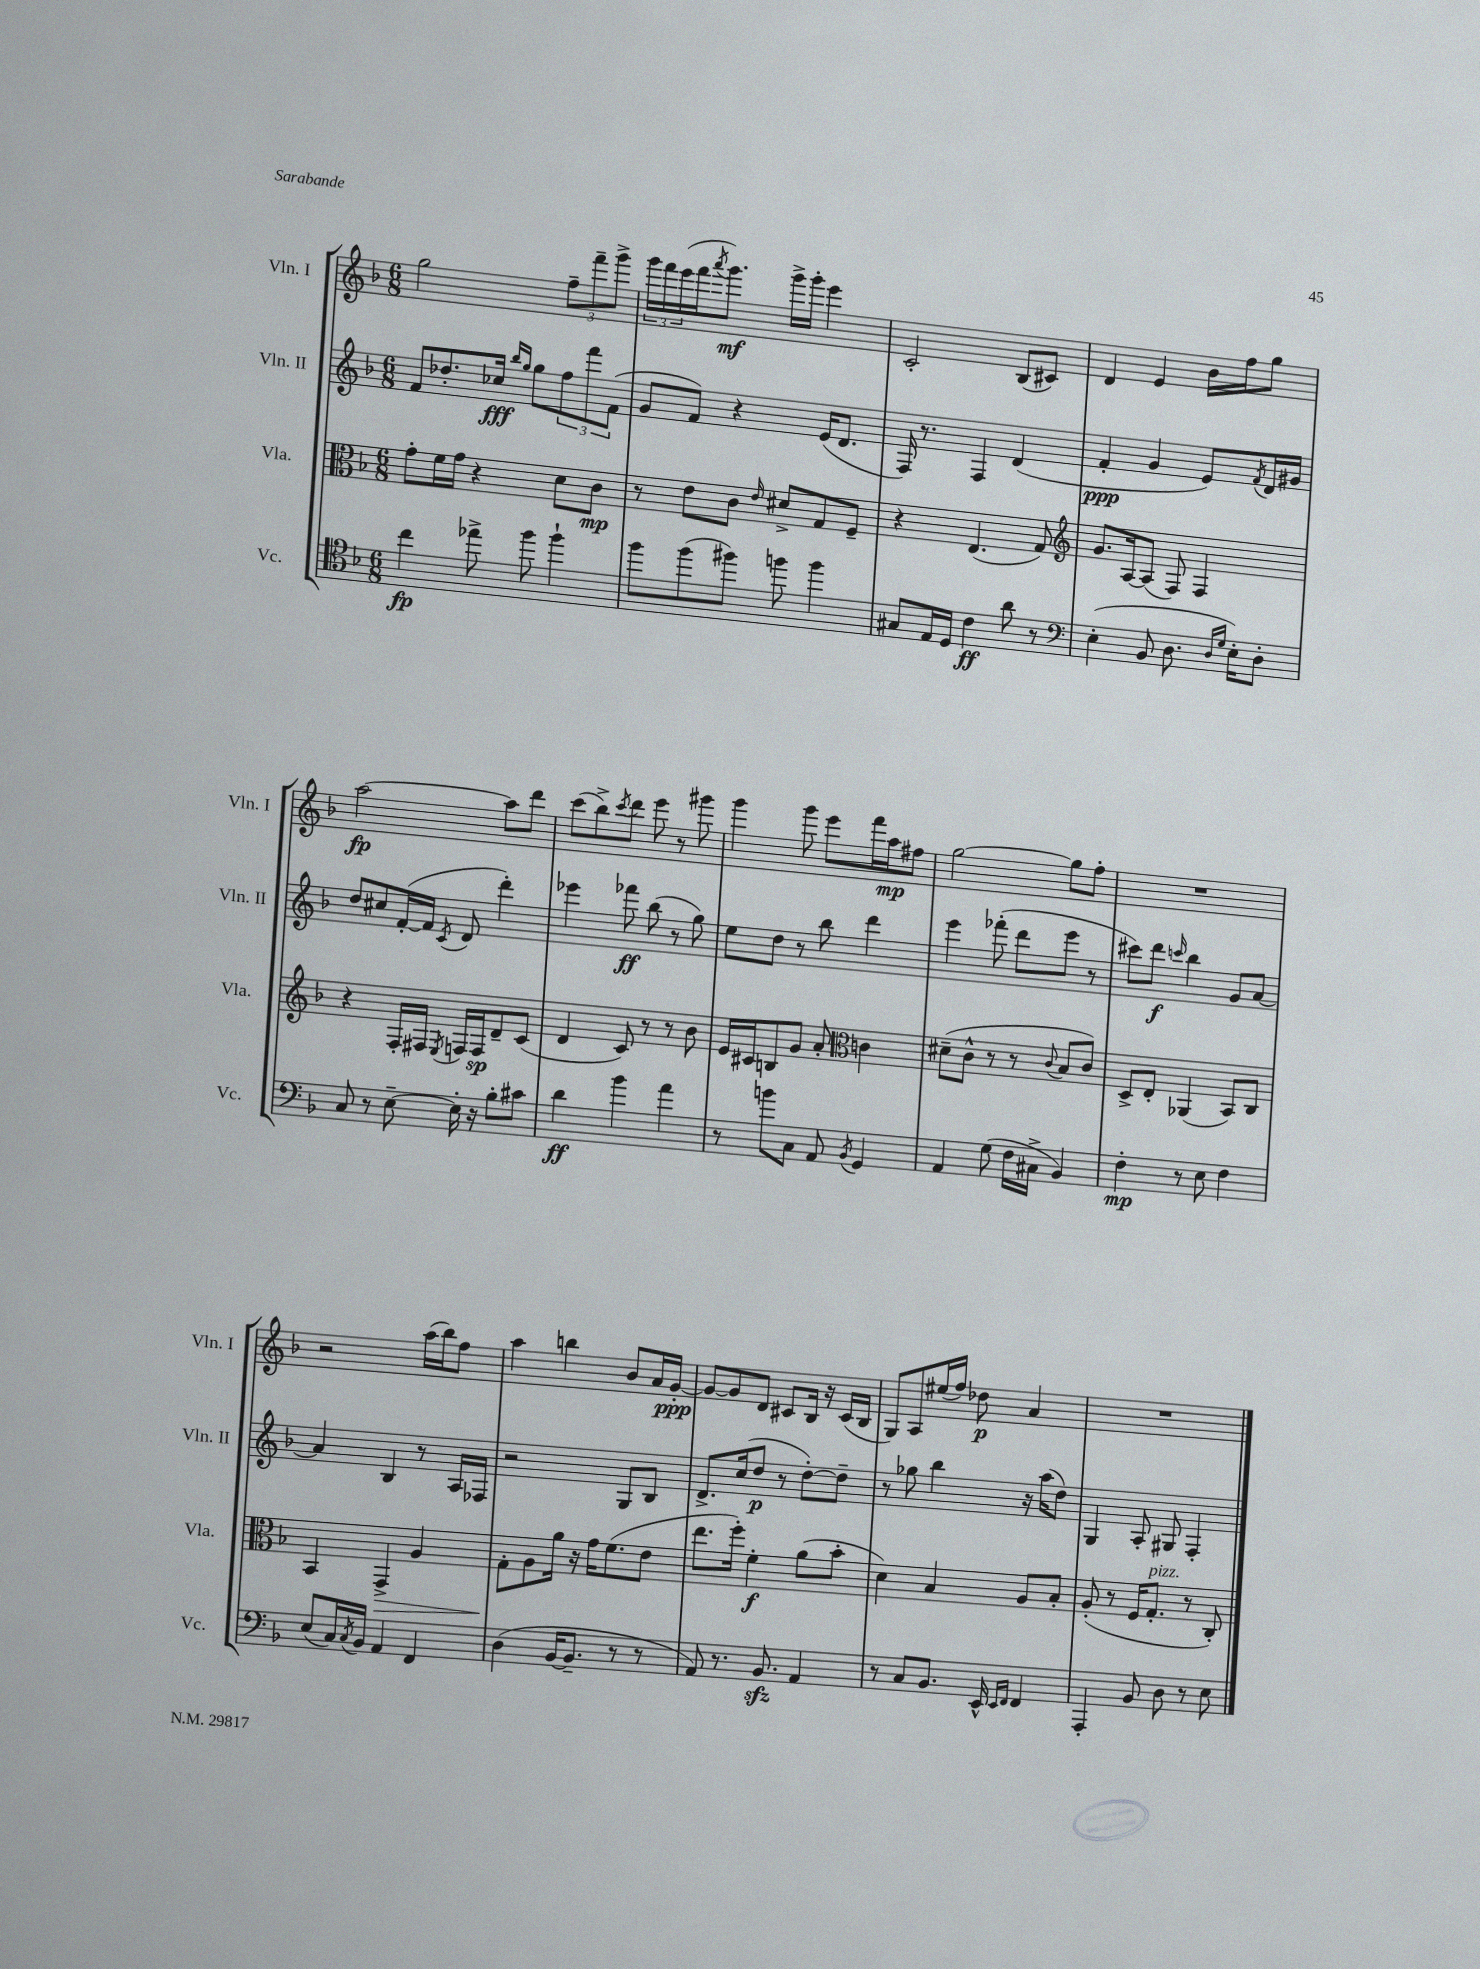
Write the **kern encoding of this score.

**kern	**kern	**kern	**kern
*staff4	*staff3	*staff2	*staff1
*clefC4	*clefC3	*clefG2	*clefG2
*k[b-]	*k[b-]	*k[b-]	*k[b-]
*M6/8	*M6/8	*M6/8	*M6/8
4cc	8g'	8f	2gg
.	16f	8.dd-'	.
.	16g	.	.
8ee-^	4r	.	.
.	.	16cc-	.
.	.	16qqbb-	.
.	.	16qqgg	.
8ff	.	8gg	.
4ff`	8d	12ff	12ff~
.	.	12fff	12fff~
.	8c	.	.
.	.	(12f	12ggg^
=	=	=	=
8ff	8r	8g	24ggg
.	.	.	24fff
.	.	.	(24eee
(8ff	8e	8f)	16fff
.	.	.	8qaaa
.	.	.	8.ggg)
8ff#)	8c	4r	.
.	16qqe	.	.
8ff	8d#^	.	16ggg^
.	.	.	16ggg'
4ff	8G	(16e	4eee
.	.	8.d	.
.	8F~	.	.
=	=	=	=
8G#	4r	16F)	2c'
.	.	8.r	.
16E	.	.	.
16D	.	.	.
4c	(4.E	4F	.
8a	.	(4d	(8B-
8r	8G)	.	8c#)
=	=	=	=
*clefF4	*clefG2	*	*
(4E'	8.g	4f'	4d
.	[16A	.	.
8BB-	(8A]	4g	4e
8.D	8F)	.	.
.	4F	8e)	16b-
16qqD	.	.	.
16qqG	.	.	.
16E')	.	.	16ff
.	.	8qf	.
8D'	.	16d	8gg
.	.	16g#	.
=	=	=	=
8C	4r	8dd	[2aa
8r	.	8cc#	.
[8E~	16F'	([16f'	.
.	16F#	16f]	.
.	8qE	8qc	.
16E']	16F	8d	.
16r	16F	.	.
8B-'	8d~	4ddd')	8aa]
8c#	(8c	.	8ddd
=	=	=	=
4d	4d	4eee-	(8ccc
.	.	.	8bb-^)
.	.	.	8qccc
4b-	8c)	8fff-	8ddd
.	8r	(8bb-	8eee
4a	8r	8r	8r
.	8b-	8gg)	8ggg#
=	=	=	=
8r	16e	8ee	4ggg
.	16c#	.	.
8b	8B	8dd	.
8C	8g	8r	8ggg
8AA	8a'	8bb-	8eee
*	*clefC3	*	*
8qBB-	.	.	.
4GG	4c	4ddd	16fff
.	.	.	16aa
.	.	.	8ff#
=	=	=	=
4AA	(8d#~	4eee	[2gg
.	8c^^	.	.
(8G	8r	(8fff-'	.
16F	8r	8ddd	.
16C#^	.	.	.
.	8qqc	.	.
4BB-)	8B-	8eee	8gg]
.	8c)	8r	8ff'
=	=	=	=
4F'	8D^	8ccc#)	2.r
.	8E'	8ddd	.
.	.	16qqccc	.
8r	(4AA-	4bb-	.
8E	.	.	.
4F	8BB-)	8g	.
.	8C	[8a	.
=	=	=	=
(8E	4BB-	4a]	2r
16C)	.	.	.
8qC	.	.	.
16BB-	.	.	.
4AA	4GG^	4B-	.
4FF	4A	8r	(16aa
.	.	.	16bb-)
.	.	16A	8ff
.	.	16F-	.
=	=	=	=
(4D	8G'	2r	4aa
.	8A	.	.
[16BB-	16a	.	4bb
8.BB-~]	16r	.	.
.	16g	.	.
.	(8.f	.	.
8r	.	8G	8b-
8r	8e	8B-	16a
.	.	.	[16g'
=	=	=	=
8AA)	8.ee	8.d^	8g_
8.r	.	.	8g]
.	16ff')	(16cc	.
.	4f'	8dd	8d
8.BB-	.	.	.
.	.	8r	8c#
4AA	(8a	[8dd')	16B-
.	.	.	16r
.	8b-'	8dd~]	(16c#
.	.	.	16B-
=	=	=	=
8r	4d)	8r	8G)
8C	.	8gg-	8A
8.BB-	4B-	4bb-	(16ee#
.	.	.	16ff)
.	.	.	8dd-
16EE^^	.	.	.
16qqEE	.	.	.
16qqFF	.	.	.
4FF	8A	16r	4a
.	.	(16aa	.
.	8B-'	8dd)	.
=	=	=	=
4AAA'	(8A'	4G	2.r
.	8r	.	.
8BB-	16F	8A'	.
.	8.G'	.	.
8D	.	8G#	.
8r	8r	4F'	.
8E	8C')	.	.
==	==	==	==
*-	*-	*-	*-
